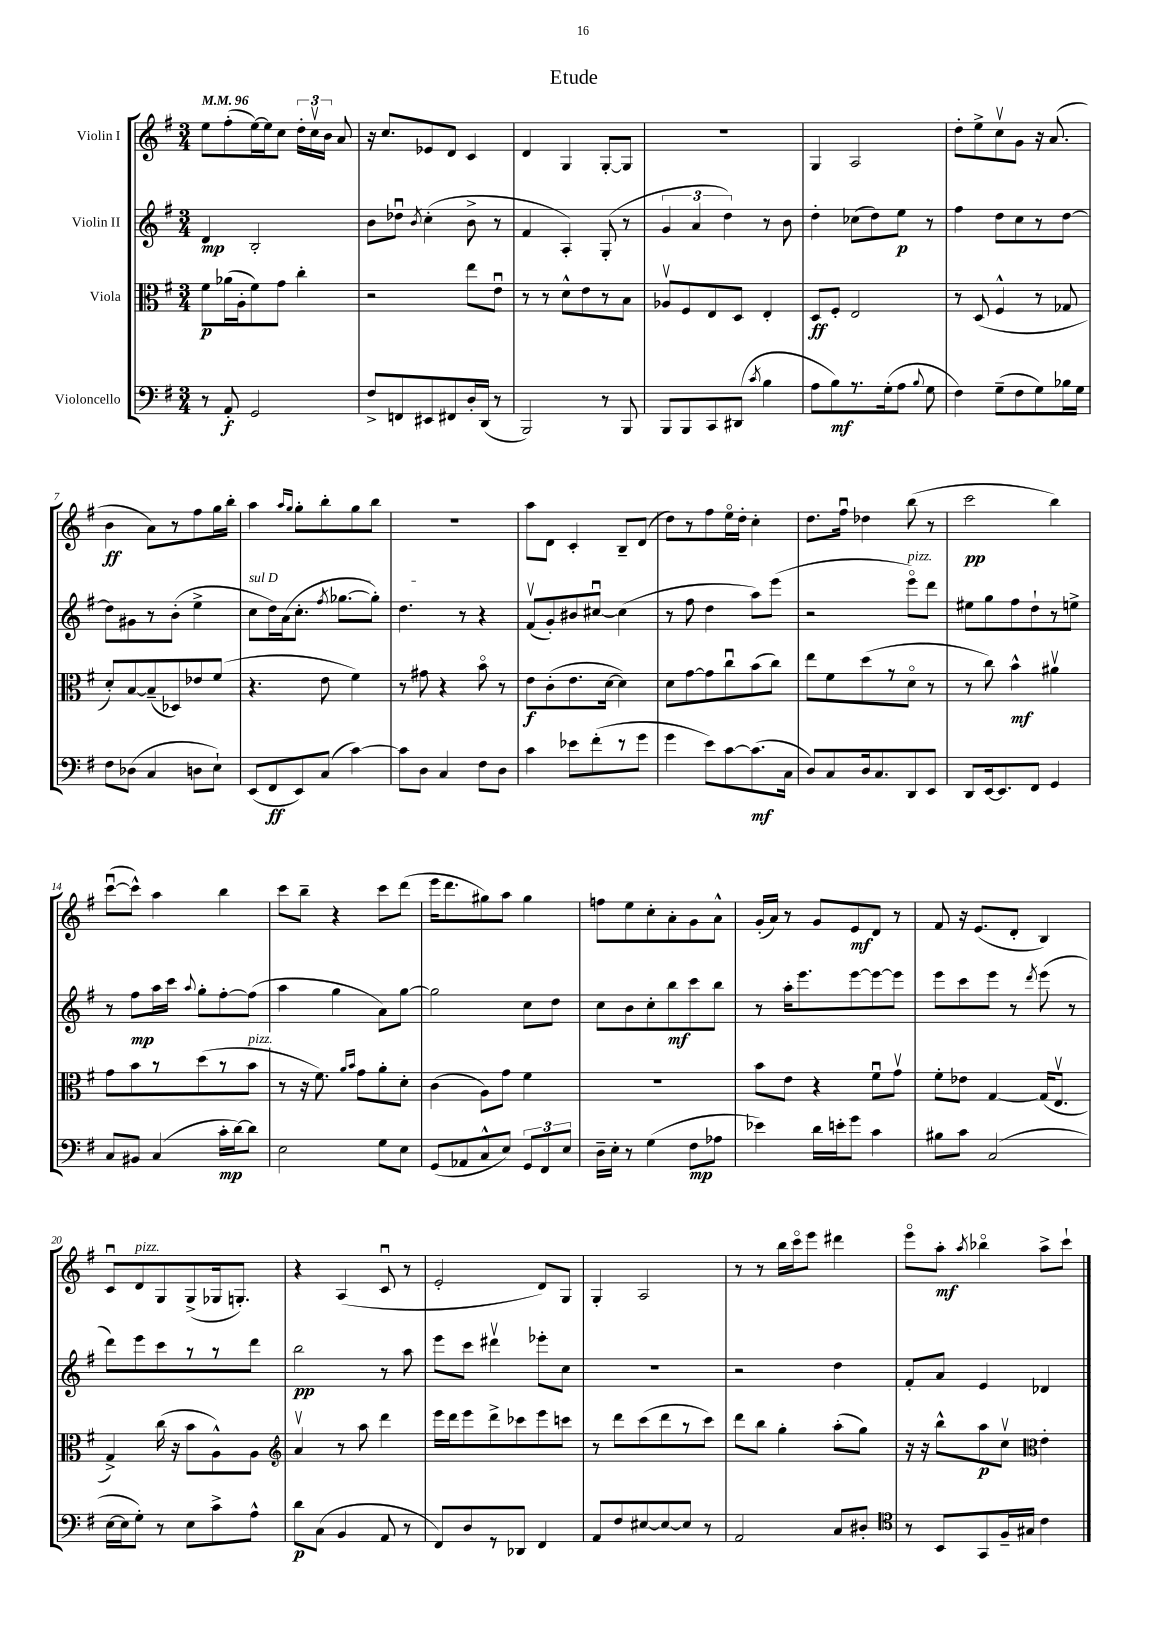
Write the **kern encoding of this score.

**kern	**kern	**kern	**kern
*staff4	*staff3	*staff2	*staff1
*clefF4	*clefC3	*clefG2	*clefG2
*k[f#]	*k[f#]	*k[f#]	*k[f#]
*M3/4	*M3/4	*M3/4	*M3/4
*MM96	*MM96	*MM96	*MM96
8r	8f#\L	4d/	8ee\L
8AA'/	(16a-\L	.	(8ff#'\
.	16A'\J	.	.
2GG/	8f#\)	2B'/	[16ee\L)
.	.	.	16ee\]J
.	8g\J	.	8cc\J
.	4cc'\	.	24dd'\LL
.	.	.	24ccv\
.	.	.	24b\JJ
.	.	.	8a/
=	=	=	=
8F#^/L	2r	8b\L	16r
.	.	.	8.cc/L
8FF/	.	8dd-u\J	.
.	.	8qb/	.
8EE#/	.	(4cc'\	8e-/
8FF#/	.	.	8d/J
16D'/L	8ee\L	8b^\	4c/
(16DD/JJ	.	.	.
8r	8eu\J	8r	.
=	=	=	=
2BBB/)	8r	4f#/	4d/
.	8r	.	.
.	8d^^\L	4A'/)	4G/
.	8e\	.	.
8r	8r	(8G'/	[8G'/L
8BBB/	8B\J	8r	8G/]J
=	=	=	=
8BBB/L	8A-v/L	6g/	2.r
8BBB/	8F#/	.	.
.	.	6a/	.
8CC/	8E/	.	.
.	.	6dd\)	.
(8DD#/J	8D/J	.	.
8qc/	.	.	.
4B\	4E'/	8r	.
.	.	8b\	.
=	=	=	=
8A\L	8D/L	4dd'\	4G/
8B\)	8F#'/J	.	.
8.r	2E/	(8cc-\L	2A/
.	.	8dd\)	.
(16G'\k	.	.	.
8A\J	.	8ee\J	.
8qqB/	.	.	.
8G\	.	8r	.
=	=	=	=
4F#\)	8r	4ff#\	8dd'\L
.	(8D/	.	8ee^\
(8G~\L	4F#^^/	8dd\L	8ccv\
8F#\	.	8cc\	8g\J
8G\)	8r	8r	16r
.	.	.	(8.a/
16B-\L	8G-/	[8dd\J	.
16G\JJ	.	.	.
=	=	=	=
8F#\L	8d'/L)	8dd\]L	4b\
(8D-\J	[8B/	8g#\	.
4C/	(8B~/]	8r	8a\L)
.	8D-/)	(8b'\J	8r
8D\L	8e-/	4ee^\	8ff#\
8E`\J)	(8f#/J	.	16gg\L
.	.	.	16bb'\JJ
=	=	=	=
(8EE/L	4.r	8cc\L	4aa\
8FF#/	.	16dd\L)	.
.	.	(16a\J	.
.	.	.	16qqaa/LL
.	.	.	16qqgg/JJ
8EE/)	.	8.cc'\J	8gg'\L
(8C/J	8e\	.	8bb'\
.	.	8qff#/	.
.	.	[8.gg-\L	.
[4c\)	4f#\)	.	8gg\
.	.	8gg-'\]J)	8bb\J
=	=	=	=
8c\]L	8r	4.dd\	2.r
8D\J	8g#\	.	.
4C/	4r	.	.
.	.	8r	.
8F#\L	8bo\	4r	.
8D\J	8r	.	.
=	=	=	=
4c\	8e\L	(8f#v/L	8aa\L
.	(8c'\	8g'/)	8d\J
8e-\L	8.e\	8b#/	4c'/
(8f#'\	.	[8cc#u/J	.
.	[16d\Jk	.	.
8r	4d\])	(4cc#\]	8B~/L
8g\J	.	.	(8d/J
=	=	=	=
4g\	8d\L	8r	8dd\L)
.	[8g\	8ff#\	8r
8e\L)	8g\]	4dd\	8ff#\
[8c\	8ccu\	.	16eeo\L
.	.	.	16dd'\JJ
(8.c\]	(8b\	8aa\L)	4cc'\
.	8cc\J)	(8eee\J	.
16C\Jk	.	.	.
=	=	=	=
8D/L)	8ee\L	2r	8.dd\L
8C/	8f#\	.	.
.	.	.	16ff#u\Jk
16D/k	(8dd\	.	4dd-\
8.C/	.	.	.
.	8r	.	.
8DD/	8do\J	8eeeo\L)	(8bb\
8EE/J	8r	8ddd\J	8r
=	=	=	=
8DD/L	8r	8ee#\L	2ccc\
[16EE/k	8cc\)	8gg\	.
8.EE/]	.	.	.
.	4b^^\	8ff#\	.
8FF#/J	.	8dd`\	.
4GG/	4a#v\	8r	4bb\)
.	.	8ee^\J	.
=	=	=	=
8C/L	8g\L	8r	([8cccu\L
8BB#/J	8b\	8ff#\L	8ccc^^\]J)
(4C/	8r	16aa\L	4aa\
.	.	16ccc\JJ	.
.	.	8qqaa/	.
.	(8dd\	8gg'\L	.
16c'\LL	8r	[8ff#'\	4bb\
[16d\J)	.	.	.
8d\]J	8b\J	(8ff#\]J	.
=	=	=	=
2E\	8r	4aa\	8ccc\L
.	16r	.	8bb~\J
.	8.f#\)	.	.
.	.	4gg\	4r
.	16qqa/LL	.	.
.	16qqb/JJ	.	.
.	8g\L	.	.
8G\L	8a'\	8a\L)	8ccc\L
8E\J	8d'\J	[8gg\J	(8ddd\J
=	=	=	=
(8GG/L	(4c\	2gg\]	16eee\LK
.	.	.	8.ddd\
8AA-/	.	.	.
8C^^/	8A\L)	.	8gg#\)
8E/J)	8g\J	.	8aa\J
12GG/L	4f#\	8cc\L	4gg#\
12FF#/	.	.	.
.	.	8dd\J	.
12E/J	.	.	.
=	=	=	=
16D~\LL	2.r	8cc\L	8ff\L
16E'\JJ	.	.	.
8r	.	8b\	8ee\
(4G\	.	8cc'\	8cc'\
.	.	8bb\	8a'\
8F#\L	.	8ccc\	8g\
8A-\J	.	8bb\J	8a^^\J
=	=	=	=
4e-\)	8b\L	8r	(16g'/LL
.	.	.	16a/JJ)
.	8e\J	16aa'\LK	8r
.	.	8.eee\	.
16d\LL	4r	.	8g/L
16e'\J	.	.	.
8g\J	.	[8eee\	8e/
4c\	8f#u\L	8eee\_	8d/J
.	8gv\J	8eee\]J	8r
=	=	=	=
8B#\L	8f#'\L	8eee\L	8f#/
8c\J	8e-\J	8ccc\	16r
.	.	.	(8.e/L
(2C/	[4G/	8eee\J	.
.	.	8r	8d'/J
.	.	8qddd/	.
.	(16G/]LK	(8eee\	4B/)
.	8.Ev/J	.	.
.	.	8r	.
=	=	=	=
[16E\LL	4G^/)	8ddd\L)	8cu/L
16E\]J	.	.	.
8G'\J)	.	8eee\	8d/
8r	(16cc\	8ccc\	8G/
.	16r	.	.
8E\L	8b\L	8r	(8G^/
8c^\	8A^^\)	8r	16G-/k
.	.	.	8.G'/J)
8A^^\J	8A\J	8ddd\J	.
=	=	=	=
*	*clefG2	*	*
8d\L	4av/	2bb\	4r
(8C\J	.	.	.
4BB/	8r	.	(4A/
.	8aa\	.	.
8AA/	4ddd\	8r	8cu/
8r	.	8aa\	8r
=	=	=	=
8FF#/L)	16eee\LL	8eee\L	2e'/
.	16ddd\J	.	.
8D/	8eee\	8ccc\J	.
8r	8ddd^\	4ddd#v\	.
8DD-/J	8ccc-\	.	.
4FF#/	8eee\	8eee-'\L	8d/L)
.	8ccc\J	8cc\J	8G/J
=	=	=	=
8AA/L	8r	2.r	4G'/
8F#/	8ddd\L	.	.
[8E#/	(8ccc\	.	2A/
8E#/_	8ddd\	.	.
8E#/]J	8r	.	.
8r	8ccc\J)	.	.
=	=	=	=
2AA/	8ddd\L	2r	8r
.	8bb\J	.	8r
.	4gg'\	.	16bb\LL
.	.	.	16ccco\J
.	.	.	8eee\J
8C/L	(8aa'\L	4dd\	4ddd#\
8D#'/J	8gg\J)	.	.
=	=	=	=
*clefC4	*	*	*
8r	16r	8f#'/L	8eeeo\L
.	16r	.	.
8BB/L	8bb^^\L	8a/J	8aa'\J
.	.	.	8qaa/
8GG/	8aa\	4e/	4bb-o\
16F#~/L	8ccv\J	.	.
16G#/JJ	.	.	.
*	*clefC3	*	*
4c\	4e'\	4d-/	8aa^\L
.	.	.	8ccc`\J
==	==	==	==
*-	*-	*-	*-
